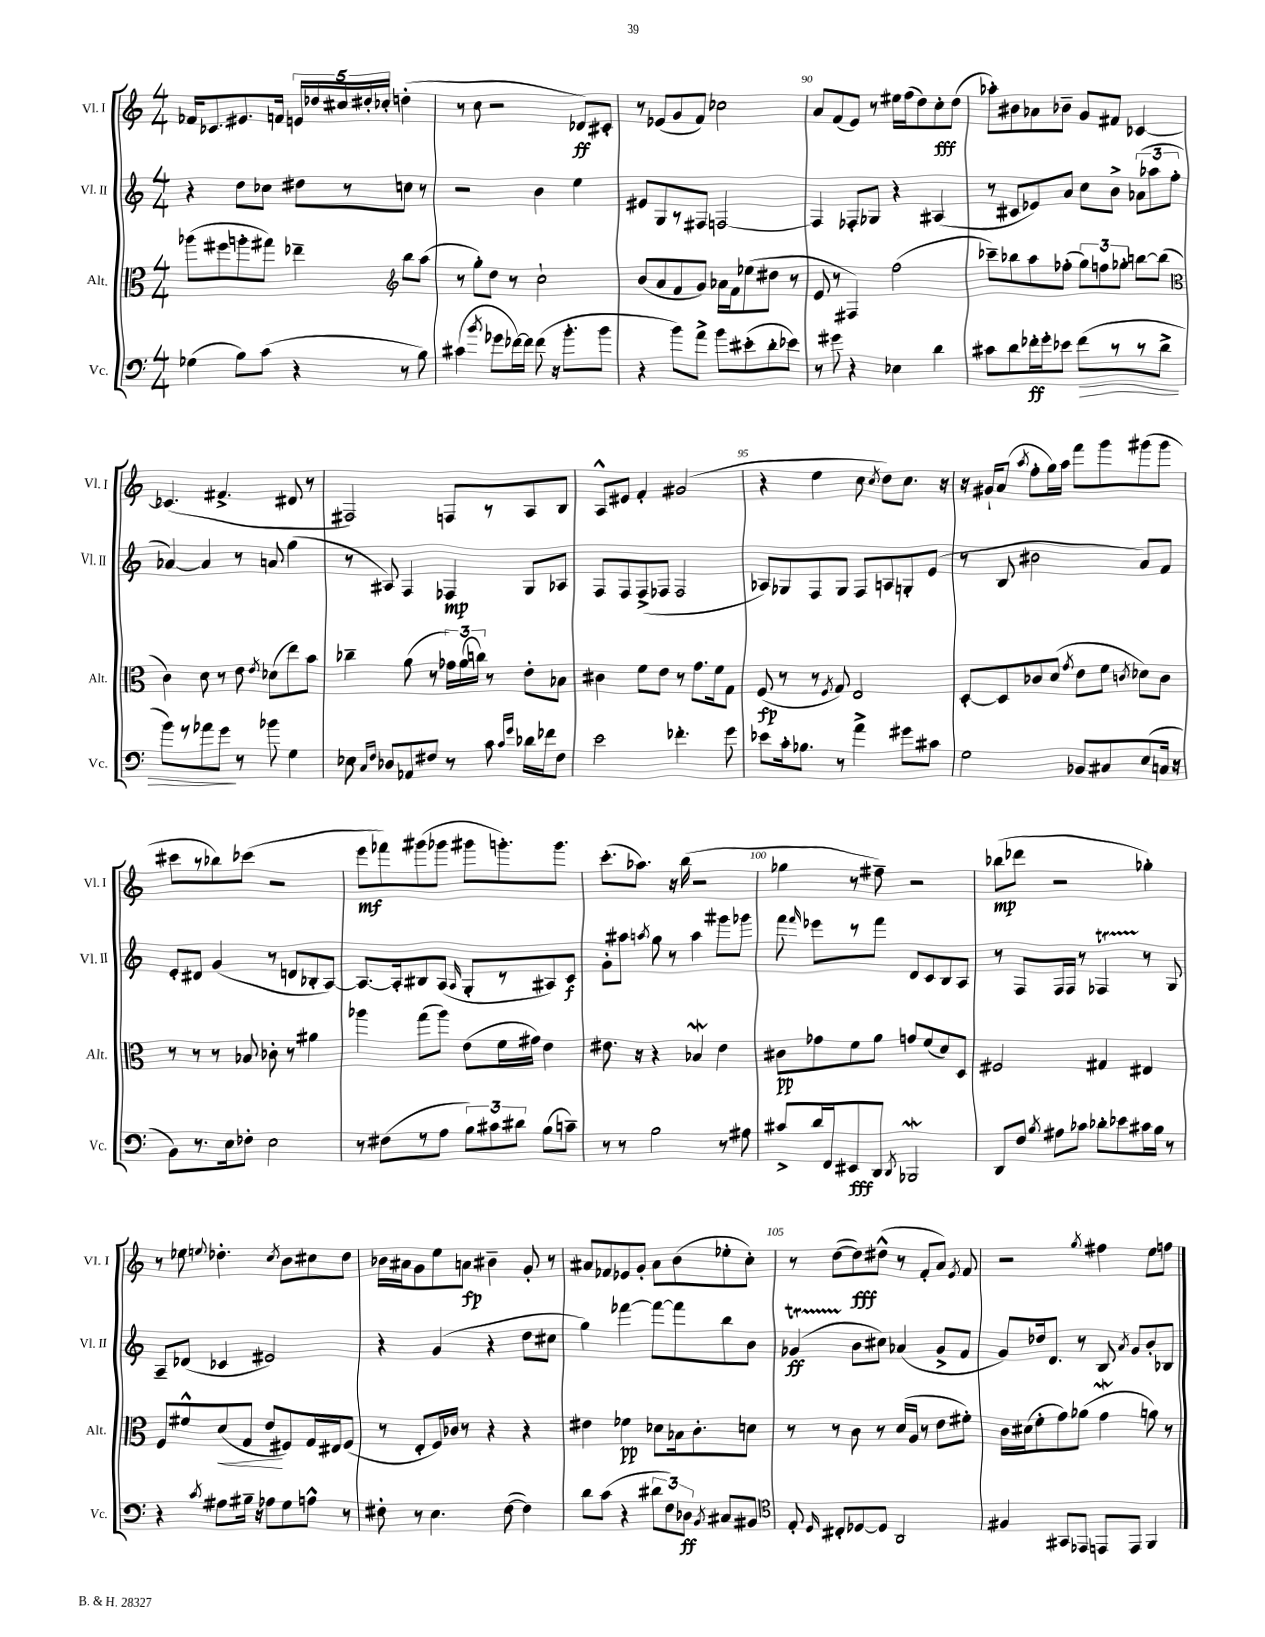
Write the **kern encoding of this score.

**kern	**kern	**kern	**kern
*staff4	*staff3	*staff2	*staff1
*clefF4	*clefC3	*clefG2	*clefG2
*k[]	*k[]	*k[]	*k[]
*M4/4	*M4/4	*M4/4	*M4/4
(4G-	(8aa-	4r	16f-
.	.	.	8.c-
.	8ff#	.	.
8B)	8aa'	8dd	8.e#
(8c	8gg#)	8cc-	.
.	.	.	16f
4r	4ee-~	8dd#	20e
.	.	.	20dd-
.	.	.	20cc#
.	.	8r	.
.	.	.	20dd#'
.	.	.	20cc-'
*	*clefG2	*	*
8r	8bb	8cc	(4dd'
8B)	(8aa	8r	.
=	=	=	=
(4c#	8r	2r	8r
.	8gg')	.	8cc
8qb	.	.	.
8g-	8dd	.	2r
[16f-)	8r	.	.
16f-]	.	.	.
(8f-	2cc`	4b	.
16r	.	.	.
8.b'	.	.	.
.	.	4ee	8d-)
8b	.	.	8c#'
=	=	=	=
4r	(8b	8e#	8r
.	8a	8G	(8e-
8b)	8f	8r	8g
8a^	8g)	8F#	8f)
8b	16a-	[2F	2cc-
.	16f	.	.
(8e#'	(8ee-	.	.
8d'	8dd#	.	.
8e-)	8r	.	.
=	=	=	=
8r	8e	4F]	8a
8g#	8r	.	(8f
4r	4F#)	8F-'	8e)
.	.	8G-	8r
4E-	(2ff	4r	16ee#
.	.	.	(16ff
.	.	.	8dd)
4d	.	(4A#	8cc'
.	.	.	(8dd
=	=	=	=
8c#	8ccc-~)	8r	8aa-')
8d	8bb-	8c#	8b#
16f-'	8aa	8e-)	8a-
16g'	.	.	.
8e-	(8ff-'	8a	8b-~
(8f-	12gg)	8cc	8g
.	12ff	.	.
8r	.	8b^	8f#
.	12gg-'	.	.
8r	[8bb	(12a-	[4c-
.	.	12aa-	.
8d^	(8bb]	.	.
.	.	12ff'	.
=	=	=	=
*	*clefC3	*	*
8b)	4c)	[4a-)	(4.c-]
8r	.	.	.
8a-	8d	4a-]	.
8g	8r	.	4.f#^
8r	8e	8r	.
.	8qe	.	.
8b-	(8d-	8a	.
4G	8ee)	(4gg	8d#
.	8b	.	8r
=	=	=	=
8E-	4cc-~	8r	2F#)
16qqC	.	.	.
16qqF	.	.	.
8D-	.	8A#)	.
8AA-	(8a	4F	.
8F#	8r	.	.
8r	24g-)	4F-	8F
.	(24a	.	.
.	24cc)	.	.
8c	8r	.	8r
16qqc	.	.	.
16qqg	.	.	.
16d-	8e'	8G	8A
16f-	.	.	.
8F#	8B-	8A-	8B
=	=	=	=
2e	4c#	8F	8A^^
.	.	8F	8e#
.	8f	(8F^	4f'
.	8e	8F-	.
4.f-'	8r	2F-	(2g#
.	8.g	.	.
.	16f	.	.
8g	8G	.	.
=	=	=	=
8e-	(8F	8A-)	4r
16c'	8r	8G-	.
8.B-	.	.	.
.	8r	8F	4ee
.	8qF	.	.
8r	8G)	8G-	.
4a^	2E	8F	8cc
.	.	.	8qcc
.	.	8A	8dd)
8g#	.	8G'	8.cc
8c#	.	(8e	.
.	.	.	16r
=	=	=	=
2G	[8D'	8r	16r
.	.	.	16g#`
.	8D]	8B	(8a
.	.	.	8qaa
.	8c-	2b#	8ff'
.	(8d	.	16gg)
.	.	.	16aa
.	8qg	.	.
8BB-	8e	.	8fff
8C#	8f	.	8ggg
.	8qc	.	.
(8E	8d-)	8a)	(8ggg#
16C	8c	8f	8ggg#
16r	.	.	.
=	=	=	=
8BB)	8r	8e'	8ccc#
8.r	8r	8d#	8r
.	8r	(4g	8bb-)
16E	.	.	.
8F-'	8B-	.	(8ccc-
2E	8c-'	8r	2r
.	8r	8d	.
.	4a#	8B-'	.
.	.	[8A)	.
=	=	=	=
8r	4aa-	8.A_	8eee
(8F#	.	.	8fff-)
.	.	16A']	.
8r	(8gg	8B#	(8ggg#
8A	8aa-)	(8A	8ggg-
.	.	16qqA	.
12B)	(8e	8G'	8ggg#
12c#	.	.	.
.	16f	8r	8.ggg')
12d#	.	.	.
.	16g#)	.	.
(8B	4e	8A#)	.
.	.	.	8.ggg
8c~)	.	8c	.
=	=	=	=
8r	8.e#	8g'	(8.ccc'
8r	.	8aa#	.
.	16r	.	8.aa-)
.	.	8qaa	.
2B	4r	8gg	.
.	.	8r	16r
.	.	.	(16bb
.	4B-	4aa	2r
8r	4e#	8ggg#	.
8A#	.	8ggg-	.
=	=	=	=
8c#^	8c#	8fff	4gg-
.	.	16qqfff	.
16d	8g-	8eee-	.
16FF	.	.	.
8EE#	8f	8r	8r
8DD	8a	8fff	8ff#~)
8qDD	.	.	.
2BBB-	8g	8d	2r
.	(8f	8c	.
.	8d)	8B	.
.	8D	8A	.
=	=	=	=
8DD	2F#	8r	(8bb-
8F	.	8F	8ddd-
8qB	.	.	.
8A#	.	16F	2r
.	.	16F	.
8c-	.	8r	.
8d-'	4G#	4F-	.
8e-	.	.	.
16c#	4E#	8r	4gg-')
16B	.	.	.
8r	.	8G	.
=	=	=	=
4r	8F	8A~	8r
.	8f#^^	(8d-	8ee-
8qc	.	.	8qqee
8A#	(8d	4c-	4.dd-'
16B#~	8G	.	.
16r	.	.	.
8A-	8e	2e#)	.
.	.	.	8qcc
8G	8F#)	.	8b
8A^^	16G	.	8cc#
.	16E#	.	.
8r	(8F#	.	8dd-
=	=	=	=
8F#'	8r	4r	16b-
.	.	.	16a#
8r	8E'	.	8g
4.E	16F)	(4g	8ee
.	16c-	.	.
.	8r	.	8a
.	4r	4r	4b#~
([8F#	.	.	.
4F#])	4r	8dd	8g'
.	.	8cc#	8r
=	=	=	=
8d	4e#	4gg)	8a#
(8c	.	.	8f-
4r	4f-	[4fff-	8e-
.	.	.	8g'
12d#	8d-	8fff-_	8a#
12F)	.	.	.
.	16B-	8fff-]	(8b
12D-	.	.	.
.	8.c'	.	.
8qBB	.	.	.
8C#	.	8bb	8ee-'
8BB#	8d	8b	8cc')
=	=	=	=
*clefC4	*	*	*
8E'	8r	(4g-	8r
16qqD	.	.	.
8C#'	8r	.	([8dd
[8D-	8c	8b	8dd])
8D-]	8r	8cc#)	(8dd#^^
2AA	(16d	(4a-	8r
.	16A	.	.
.	8r	.	8f'
.	8e	8g-^	8a)
.	.	.	8qe
.	8f#')	8f	8f
=	=	=	=
4F#	16c	8g)	2r
.	(16d#	.	.
.	8f'	16dd-	.
.	.	8.d	.
8GG#	8g)	.	.
8EE-	(8a-	8r	.
.	.	.	8qgg
8EE	4g	8B	4ff#
.	.	8qa	.
8EE	.	8g	.
4FF	8a)	8b'	8ee
.	8r	8B-	8ff
==	==	==	==
*-	*-	*-	*-
